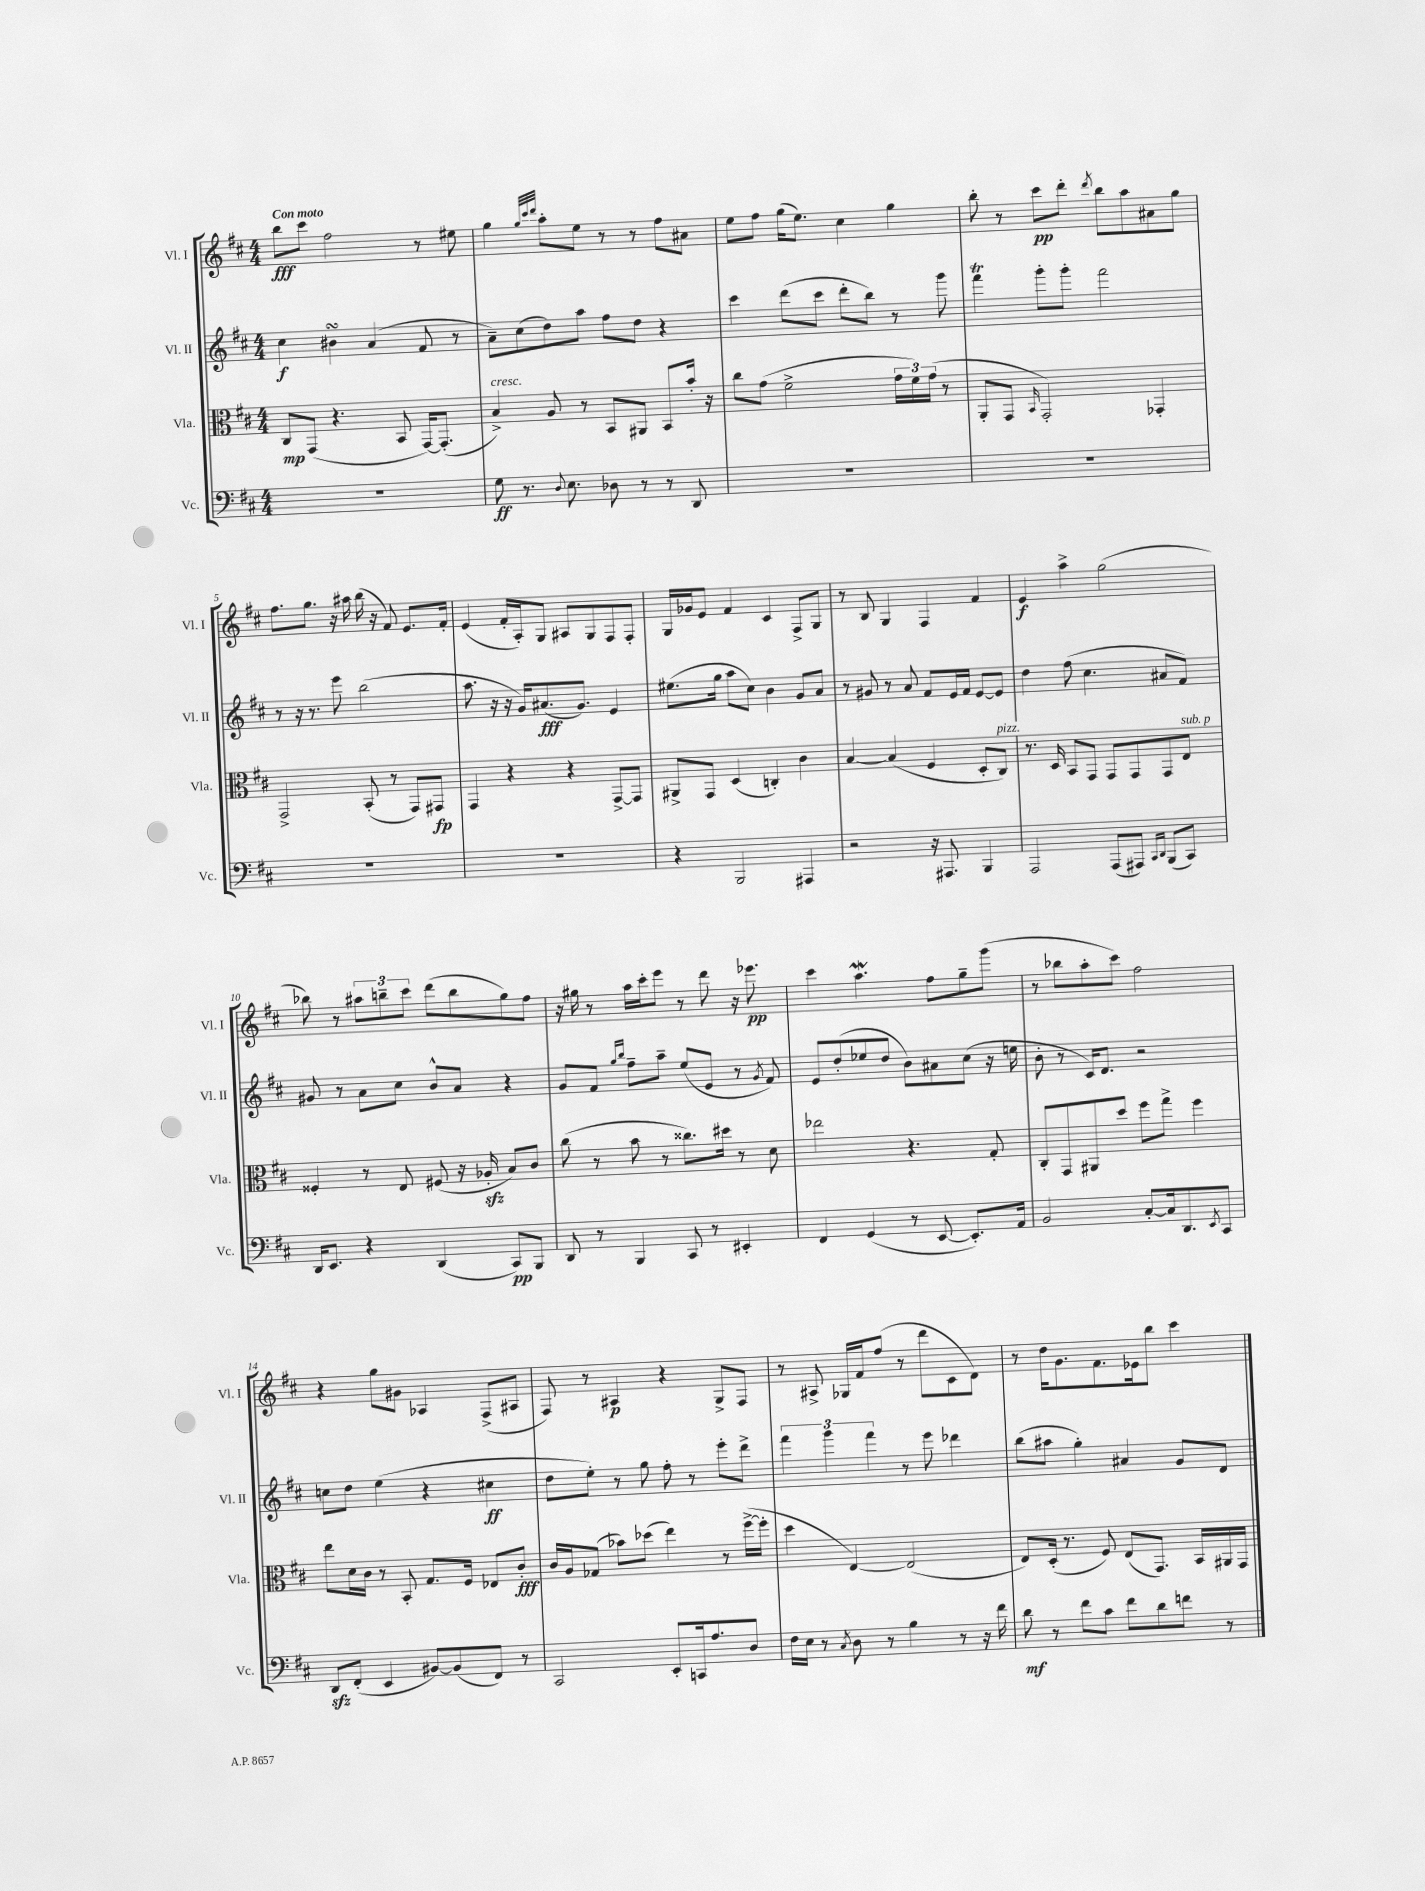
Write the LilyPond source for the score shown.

<<
\new StaffGroup <<
\new Staff = "s0" \with { instrumentName = "Vl. I" shortInstrumentName = "Vl. I" } {
    \clef treble \key d \major \numericTimeSignature \time 4/4 \tempo "Con moto"
    b''8\fff cis'''8 fis''2 r8 eis''8 |
    g''4 \grace { g''32 cis'''32 d'''32 } a''8-. e''8 r8 r8 fis''8 ais'8 |
    e''8 fis''8 g''16( e''8.) cis''4 g''4 |
    b''8-. r8 cis'''8\pp d'''8-. \acciaccatura { d'''8 } b''8 a''8 ais'8 g''8 |
    fis''8. g''8. r16 ais''16 b''16( r16 fis'8) e'8. fis'16-. |
    e'4( fis'16-. a16-.) g8 ais8 g8 fis8 fis8-. |
    g16 ges'16 e'8 fis'4 cis'4 fis8-> g8 |
    r8 b8 g4 fis4 fis'4 |
    e'4\f a''4-> g''2( |
    bes''8) r8 \tuplet 3/2 { ais''8 b''8-- cis'''8 } d'''8( b''8 g''8) fis''8 |
    r16 gis''16 r8 a''16 cis'''16-. e'''8 r8 d'''8 r16 ees'''8.\pp |
    cis'''4 a''4.\mordent fis''8 g''8-- g'''8( |
    r8 bes''8 a''8-. cis'''8) fis''2 |
    r4 g''8 gis'8 aes4 fis8->( ais8 |
    fis8) r8 ais4\p r4 g8-> fis8 |
    r8 ais8-> ges16 fis'16 fis''8( r8 d'''8 cis'8 d'8) |
    r8 d''16 g'8. fis'8. ees'16 b''8 cis'''4 \bar "|." |
}
\new Staff = "s1" \with { instrumentName = "Vl. II" shortInstrumentName = "Vl. II" } {
    \clef treble \key d \major \numericTimeSignature \time 4/4
    cis''4\f bis'4\turn a'4( fis'8 r8 |
    a'8--) cis''8( d''8) a''8 fis''8 d''8 r4 |
    cis'''4 d'''8( cis'''8 d'''8-. b''8) r8 g'''8 |
    fis'''4\trill g'''8-. g'''8-. fis'''2 |
    r8 r16 r8. e'''8 b''2( |
    a''8. r16 r16 g'16) ais'8.\fff( g'8.) e'4 |
    eis''8.( g''16 a''8 cis''8) b'4 g'8 a'8 |
    r8 gis'8 r8 a'8 fis'8 e'16 fis'16 e'8~ e'8 |
    d''4 fis''8( cis''4. ais'8 fis'8) |
    gis'8 r8 a'8 cis''8 b'8-^ a'8 r4 |
    g'8 fis'8 \grace { g''16 b''16 } fis''8-- a''8-- e''8( e'8 r8 \acciaccatura { g'8 } fis'8) |
    e'8 d''8-.( ees''8 d''8 b'8) ais'8 cis''8( r16 e''16 |
    b'8-. r8 cis'16) d'8. r2 |
    c''8 d''8 e''4( r4 cis''4\ff |
    d''8 e''8-.) r8 g''8 fis''8-. r8 e'''8-. d'''8-> |
    \tuplet 3/2 { fis'''4 g'''4 fis'''4 } r8 e'''8 des'''4 |
    b''8( ais''8 g''4-.) ais'4 g'8 d'8 \bar "|." |
}
\new Staff = "s2" \with { instrumentName = "Vla." shortInstrumentName = "Vla." } {
    \clef alto \key d \major \numericTimeSignature \time 4/4
    cis8\mp g,8( r4. b,8 g,16~) g,8.-.( |
    b4->^\markup { \italic "cresc." }) a8 r8 b,8 ais,8 b,8 b'16-. r16 |
    cis''8 g'8( fis'2-> \tuplet 3/2 { g'16 fis'16) g'16( } r8 |
    a,8-. g,8 \grace { b,16 } g,2-.) ges,4-. |
    g,2-> b,8-.( r8 g,8) gis,8\fp |
    g,4 r4 r4 g,8~-> g,8 |
    ais,8-> g,8 d4( c4-.) cis'4 |
    b4~ b4( fis4 d8-. cis8^\markup { \italic "pizz." }) |
    r8. d16 b,8 g,8 g,8 g,8 g,8 e8^\markup { \italic "sub. p" } |
    fisis4-. r8 e8 fis8( r16 aes16-.\sfz b8) cis'8 |
    cis''8( r8 b'8 r8 cisis''8.) dis''16 r8 d'8 |
    ees''2 r4. g8-. |
    cis8-. g,8 ais,8 d''8 fis''8 g''8-> fis''4 |
    e''8 d'16 cis'16 r8 b,8-. g8. fis16 ees8 cis'8-.\fff |
    cis'16 a16 ges8( bes'8) des''8( e''4) r8 fis''16~->( fis''16-. |
    d''4 e4~) e2( |
    e8) d16-.( r8. fis8) e8( g,8.) b,16 ais,16 g,16 \bar "|." |
}
\new Staff = "s3" \with { instrumentName = "Vc." shortInstrumentName = "Vc." } {
    \clef bass \key d \major \numericTimeSignature \time 4/4
    R1 |
    g8\ff r8. \appoggiatura { d8 } e8. des8 r8 r8 d,8 |
    R1 |
    R1 |
    R1 |
    R1 |
    r4 b,,2 ais,,4 |
    r2 r16 ais,,8. b,,4 |
    a,,2 a,,8( ais,,8) \grace { cis,16 d,16 } b,,8( cis,8) |
    d,16 e,8. r4 d,4( cis,8\pp) b,,8 |
    d,8 r8 b,,4 cis,8 r8 eis,4-. |
    fis,4 g,4( r8 e,8~ e,8.-.) a,16 |
    b,2 cis8~-. cis16 d,8. \acciaccatura { e,8 } cis,8 |
    d,8\sfz fis,8-.( e,4 bis,8~) bis,8( fis,8) r8 |
    cis,2 e,8-. c,16 a8. d8 |
    fis16 e16 r8 \acciaccatura { cis8 } d8 r8 b4 r8 r16 fis'16 |
    d'8\mf r8 fis'8 cis'8 fis'8 d'8 f'8 r8 \bar "|." |
}
>>
>>
